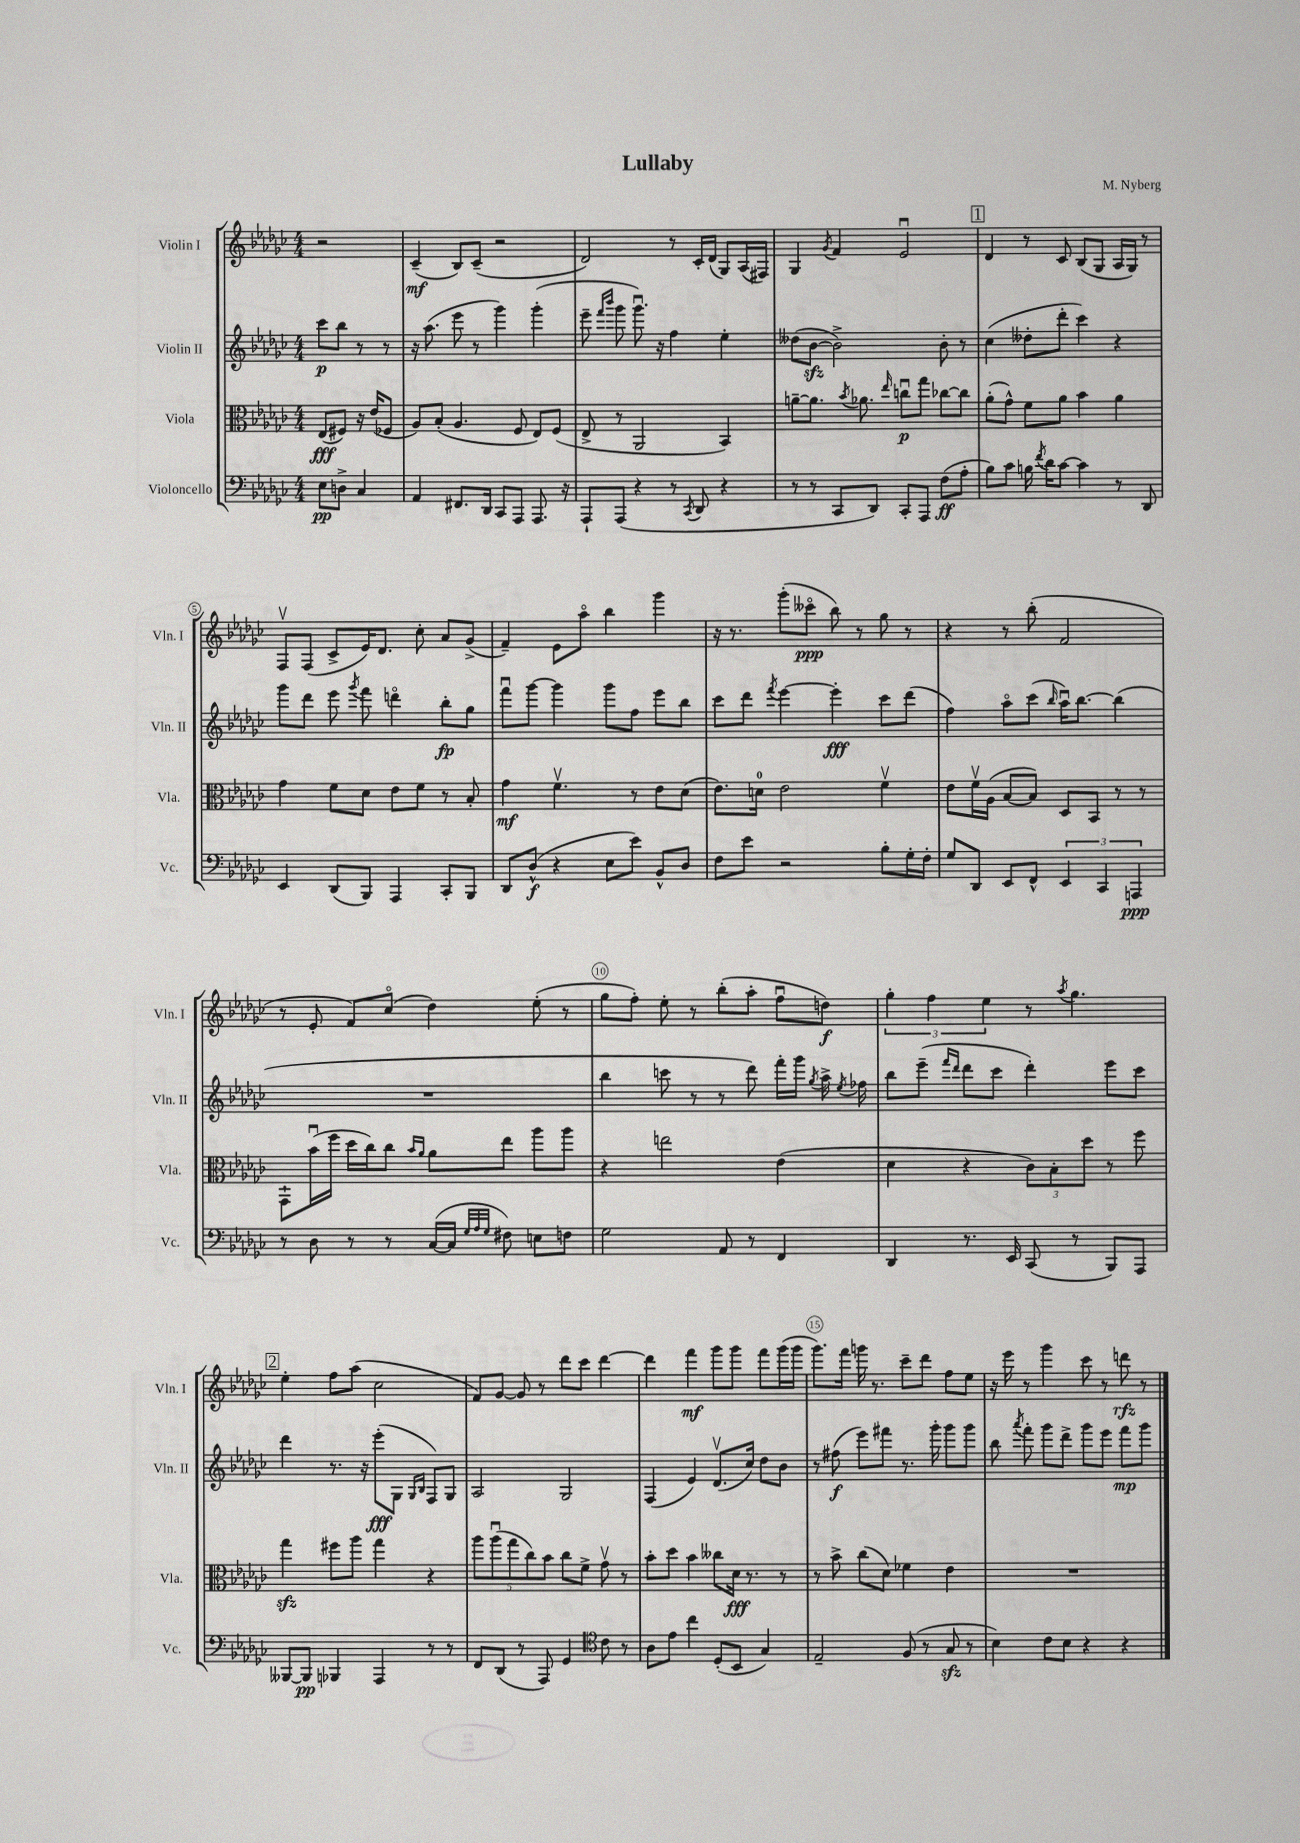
\header { title = "Lullaby" composer = "M. Nyberg" }
<<
\new StaffGroup <<
\new Staff = "s0" \with { instrumentName = "Violin I" shortInstrumentName = "Vln. I" } {
    \clef treble \key ges \major \numericTimeSignature \time 4/4 \partial 2
    \autoBeamOff r2 |
    ces'4--\mf( bes8[) ces'8]--( r2 |
    des'2) r8 ces'16[-. des'16]( ges8[) aes16( fis16]) |
    ges4 \acciaccatura { ges'8 } f'4 ees'2\downbow |
    \mark \markup { \box "1" } des'4 r8 ces'8 bes8[( ges8] aes16[ ges16]) r8 |
    f8[\upbow f8]( ces'8[-> ees'16) des'8.] ces''8-. aes'8[ ges'8]->( |
    f'4--) ees'8[ aes''8]\flageolet bes''4 ges'''4 |
    r16 r8. ges'''8[-.( ceses'''8]\flageolet\ppp bes''8) r8 ges''8 r8 |
    r4 r8 bes''8-.( f'2 |
    r8 ees'8-. f'8[) ces''8]\flageolet( des''4) ees''8-.( r8 |
    ges''8[ f''8]-.) ees''8-. r8 bes''8[-.( aes''8]-. f''8[\downbow d''8]\f) |
    \tuplet 3/2 { ges''4-. f''4 ees''4 } r8 \acciaccatura { aes''8 } ges''4. |
    \mark \markup { \box "2" } ees''4-. f''8[ aes''8]( ces''2 |
    f'8[) ges'8]~ ges'8 r8 des'''8[ ces'''8] des'''4~ |
    des'''4 f'''4\mf ges'''8[ ges'''8] f'''8[ ges'''16( ges'''16] |
    ges'''8.[) f'''16] g'''16 r8. ces'''8[-- des'''8] f''8[ ees''8] |
    r16 ees'''16 r8 ges'''4 ces'''8 r8 d'''8\rfz r8 \bar "|." |
}
\new Staff = "s1" \with { instrumentName = "Violin II" shortInstrumentName = "Vln. II" } {
    \clef treble \key ges \major \numericTimeSignature \time 4/4 \partial 2
    \autoBeamOff ces'''8[\p bes''8] r8 r8 |
    r16 aes''8.( ees'''8 r8 ges'''4) ges'''4-.( |
    ees'''8-- \grace { f'''16[ bes'''16] } ges'''8 ges'''8.\downbow) r16 f''4 ees''4-. |
    deses''8[( bes'8]~\sfz bes'2->) bes'8-. r8 |
    \mark \markup { \box "1" } ces''4( deses''8[-. des'''8]-. ces'''4) r4 |
    ges'''8[ des'''8] ees'''8 \acciaccatura { ges'''8 } f'''8 d'''4\flageolet bes''8[-.\fp ges''8] |
    f'''8[\downbow ges'''8]~ ges'''4 ges'''8[ f''8] ees'''8[ bes''8] |
    ces'''8[ des'''8] \acciaccatura { f'''8 } ees'''4~ ees'''4-.\fff ces'''8[ des'''8]( |
    f''4) aes''8[\flageolet ces'''8]( \grace { bes''16 } aes''16[\downbow) bes''8.]~ bes''4( |
    R1 |
    bes''4 c'''8 r8 r8 des'''8) f'''16[-. ges'''16] \acciaccatura { ges''8 } aes''16-> \acciaccatura { ees''8 } fes''16 |
    bes''8[ ees'''8]--( \grace { f'''16[ des'''16] } des'''8[ ces'''8] des'''4-.) ees'''8[ ces'''8] |
    \mark \markup { \box "2" } des'''4 r8. r16 ees'''8[-.\fff( ges8] \grace { ges16[ bes16] } f8[) ges8] |
    aes2 ges2 |
    f4( ees'4) des'8.[\upbow( ces''16]) des''8[ bes'8] |
    r8 fis''8\f( ees'''8[) fis'''8] r8. ges'''16-. ges'''8[ ges'''8] |
    bes''8 \acciaccatura { aes'''8 } f'''8-. ges'''8[ des'''8]-> ges'''8[ ees'''8] f'''8[\mp ges'''8] \bar "|." |
}
\new Staff = "s2" \with { instrumentName = "Viola" shortInstrumentName = "Vla." } {
    \clef alto \key ges \major \numericTimeSignature \time 4/4 \partial 2
    \autoBeamOff ees8[\fff( fis8]) r16 ees'16[( fes8] |
    aes8[) bes8]-.( aes4. f8 ees8[) f8]( |
    ees8-> r8 aes,2 bes,4) |
    a'8[~-- a'8.] \acciaccatura { bes'8 } aes'8. \grace { ees''16 } c''8[\downbow\p ges''8] ces''8[~ ces''8] |
    \mark \markup { \box "1" } aes'8[-.( ges'8]-^) f'8[ aes'8] bes'4 aes'4 |
    ges'4 f'8[ des'8] ees'8[ f'8] r8 bes8-. |
    ges'4\mf f'4.\upbow r8 ees'8[ des'8]( |
    ees'8.[) d'16]-0 ees'2 f'4\upbow |
    ees'8[ f'16\upbow aes16]( bes8[~ bes8]) des8[ bes,8] r8 r8 |
    ges,8[-! bes'16\downbow( f''16] des''16[ ces''16) ces''8] \grace { bes'16[ aes'16] } aes'8[ ees''8] aes''8[ aes''8] |
    r4 e''2 ees'4( |
    des'4 r4 \tuplet 3/2 { ces'8[) bes8-. des''8] } r8 f''8 |
    \mark \markup { \box "2" } ges''4\sfz fis''8[ aes''8] ges''4 r4 |
    \tuplet 5/4 { aes''8[ aes''8\downbow( ges''8 ces''8) bes'8] } ces''8[ f'8]-> ges'8\upbow r8 |
    bes'8[-. des''8] bes'4 ceses''8[ des'16]\fff r8. r8 |
    r8 bes'8-> ces''8[( des'8]) fes'4 ees'4 |
    R1 \bar "|." |
}
\new Staff = "s3" \with { instrumentName = "Violoncello" shortInstrumentName = "Vc." } {
    \clef bass \key ges \major \numericTimeSignature \time 4/4 \partial 2
    \autoBeamOff ees8[\pp d8]-> ces4 |
    aes,4 fis,8.[ des,16] ces,8[ aes,,8] aes,,8. r16 |
    aes,,8[-! aes,,8]( r4 r8 \acciaccatura { ces,8 } des,8 r4 |
    r8 r8 ces,8[ des,8]) ces,8[-. aes,,8] f8[\ff( aes8]-. |
    \mark \markup { \box "1" } bes8[) ces'8] b16 \acciaccatura { f'8 } des'16[ ces'8]~ ces'4 r8 des,8 |
    ees,4 des,8[( bes,,8]) aes,,4 ces,8[-. bes,,8] |
    des,8[ des8]-^\f( r4 ees8[ ees'8]) bes,8[-^ des8] |
    f8[ ees'8] r2 bes8[-. ges16-. f16]-. |
    ges8[ des,8] ees,8[ f,8]-^ \tuplet 3/2 { ees,4 ces,4 a,,4\ppp } |
    r8 des8 r8 r8 ces16[~( ces16] \grace { ges32[ aes32 ges32] } fis8) e8[ f8] |
    ges2 aes,8 r8 f,4 |
    des,4 r8. ees,16 ces,8( r8 bes,,8[) aes,,8] |
    \mark \markup { \box "2" } beses,,8[~ beses,,8]\pp bes,,4 aes,,4 r8 r8 |
    f,8[ des,8]( r8 aes,,8) ges,4 \clef tenor ces'8 r8 |
    aes8[ ees'8] ces''4 des8[-.( bes,8] ges4) |
    ees2-- f8( r8 ges8\sfz r8 |
    bes4) ces'8[ bes8] r4 r4 \bar "|." |
}
>>
>>
\layout { \context { \Score \override BarNumber.break-visibility = ##(#f #t #t) barNumberVisibility = #(every-nth-bar-number-visible 5) \override BarNumber.stencil = #(make-stencil-circler 0.1 0.3 ly:text-interface::print) } }
